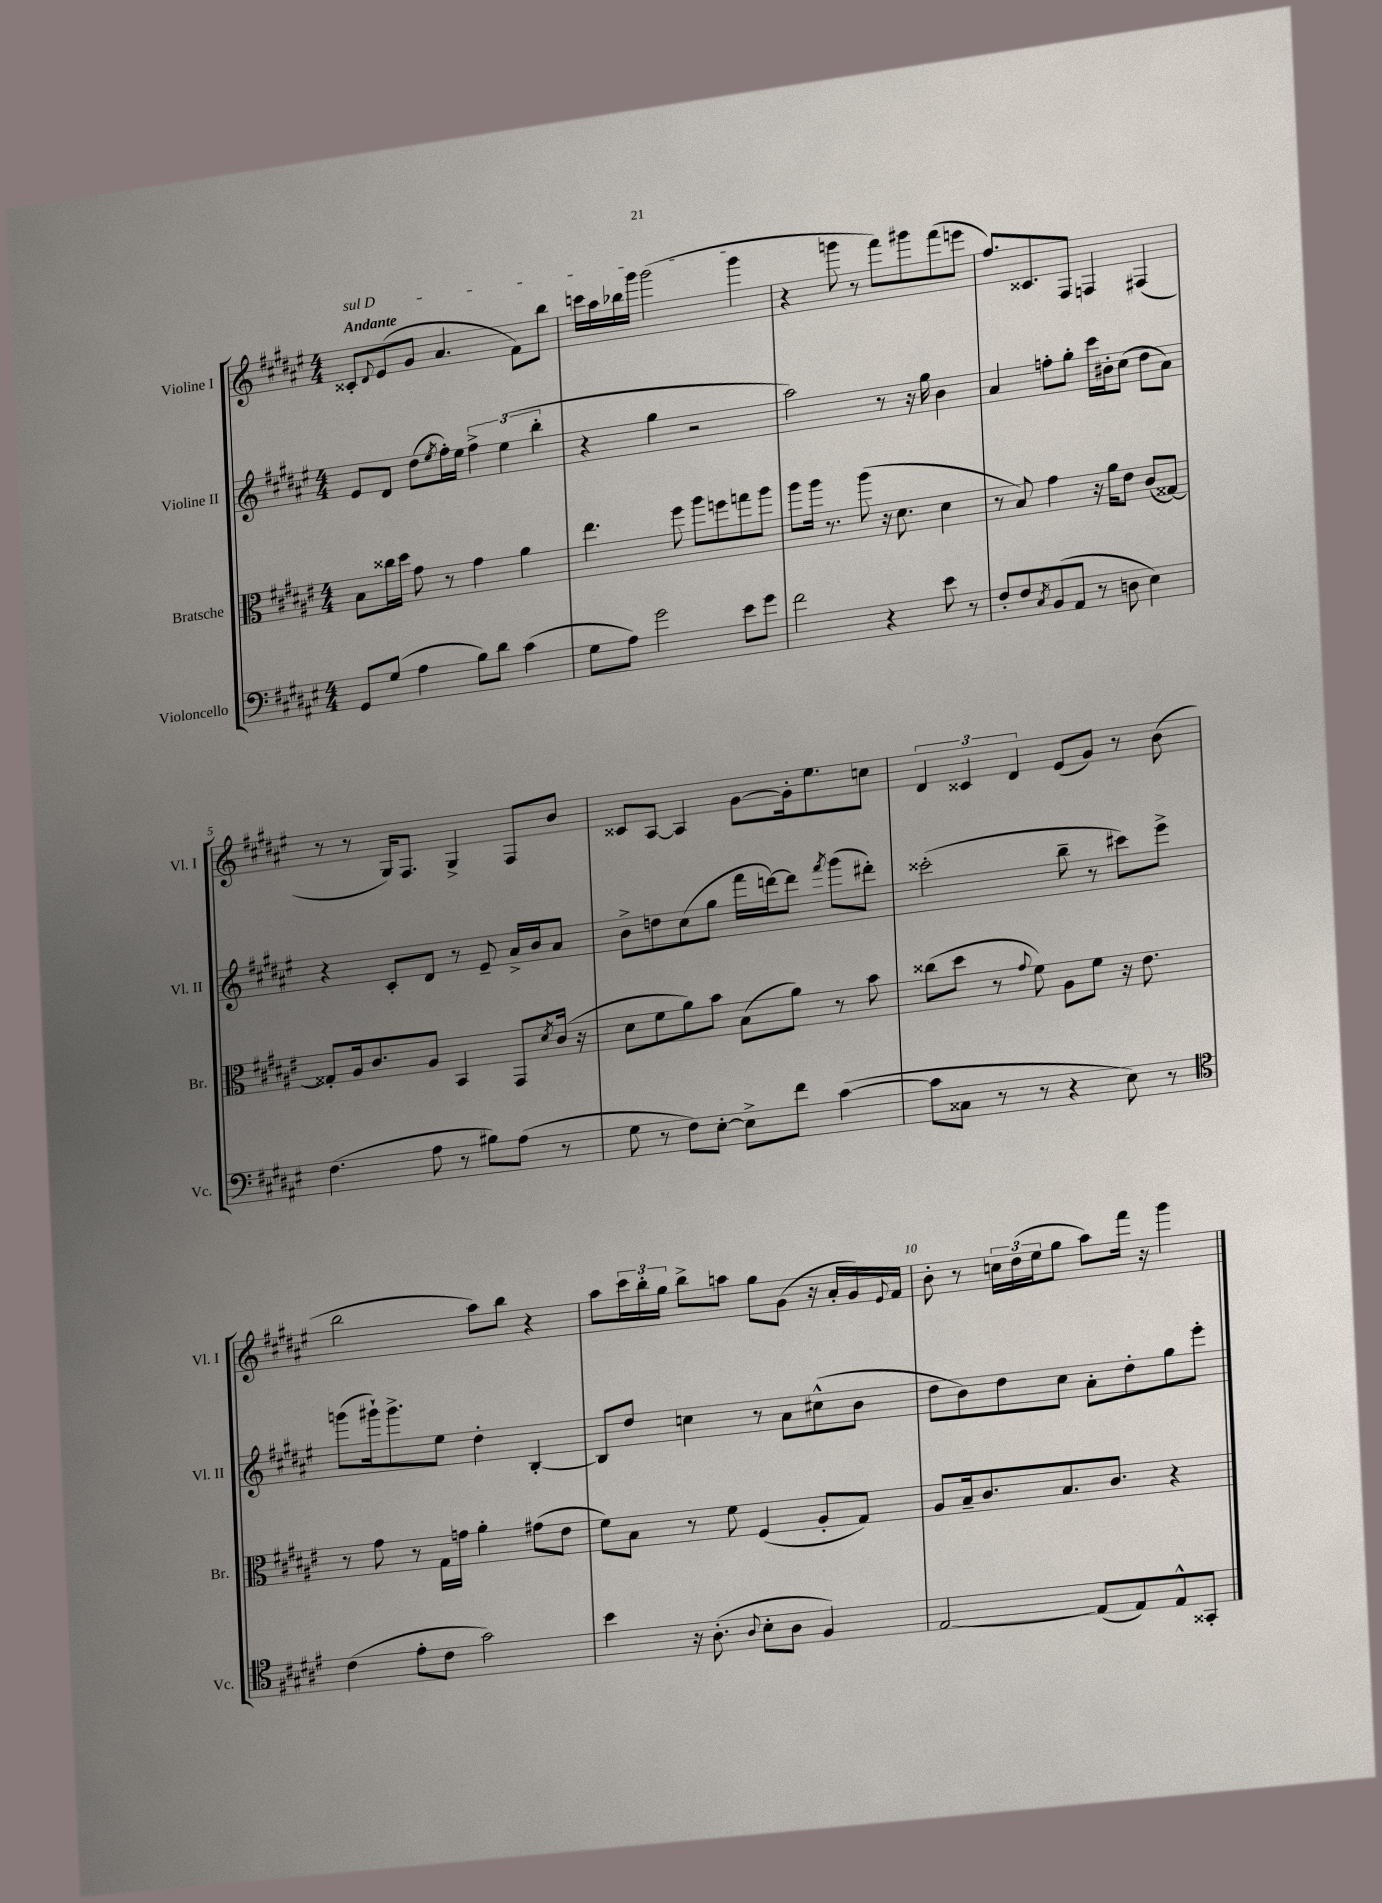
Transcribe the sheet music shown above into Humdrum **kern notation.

**kern	**kern	**kern	**kern
*part4	*part3	*part2	*part1
*staff4	*staff3	*staff2	*staff1
*I"Violoncello	*I"Bratsche	*I"Violine II	*I"Violine I
*I'Vc.	*I'Br.	*I'Vl. II	*I'Vl. I
*clefF4	*clefC3	*clefG2	*clefG2
*k[f#c#g#d#a#e#]	*k[f#c#g#d#a#e#]	*k[f#c#g#d#a#e#]	*k[f#c#g#d#a#e#]
*M4/4	*M4/4	*M4/4	*M4/4
=1	=1	=1	=1
!	!	!	!LO:TX:a:B:t=Andante
!	!	!	!LO:TX:a:i:t=sul D
8GG#/L	8B\L	8e#/L	8c##X'/L
.	.	.	8qqd#/
(8G#/J	16cc##X\L	8d#/J	(8e#/
.	16dd#\JJ	.	.
4A#\	8g#\	(8dd#\L	8g#/J
.	.	8qee#/	.
.	8r	16ff#'\L)	4.a#/
.	.	16ee#\JJ	.
8B\L)	4g#\	6ff#^\	.
8d#\J	.	.	.
.	.	(6ee#\	.
(4c#\	4a#\	.	8f#\L)
.	.	6bb'\	.
.	.	.	8bb\J
=2	=2	=2	=2
8G#\L	4.ee#\	4r	16cccn\LL
.	.	.	16aa#\
8A#\J)	.	.	16bb-X\
.	.	.	16ggg#\JJ
2g#\	.	4gg#\	(2ggg#\
.	8ff#\	.	.
.	8aa#\L	2r	.
.	8ffn\	.	.
8e#\L	8ggn\	.	4ggg#\
8g#\J	8aa#\J	.	.
=3	=3	=3	=3
2f#\	8aa#\L	2aa#\)	4r
.	16aa#\Jk	.	.
.	8.r	.	.
.	.	.	8gggn\
.	(8aa#\	.	8r
4r	16r	8r	8fff#\L)
.	8.d#\	.	.
.	.	16r	8ggg#X\
.	.	16gg#\	.
8e#\	4d#\	4b\	(8fff#\
8r	.	.	8eeen\J
=4	=4	=4	=4
8F#'/L	8r	4a#/	8.ff#/L)
8F#/	8B/)	.	.
.	.	.	8.c##X/
8qC#/	.	.	.
(8BB/	4g#\	8ffn'\L	.
8AA#/J	.	8gg#'\J	8F#/J
8r	16r	16ccc#\LL	4Fn/
.	16a#\KL	16b#X'\J	.
8Dn\	8e#\J	(8cc#\J	.
4E#\)	(8c#/L	8dd#\L	(4F#X/
.	[8G##X/J)	8a#\J)	.
!!LO:LB:g=z
=5	=5	=5	=5
(4.F#\	8G##X'/L]	4r	8r
.	16A#/k	.	8r
.	8.c#/	.	.
.	.	8c#'/L	16G#/KL)
.	.	.	8.F#/J
8A#\	8A#/J	8d#/J	.
8r	4BB/	8r	4G#^/
8B#X\L)	.	8e#~/	.
(8A#\J	8GG#/L	16a#^/LL	8F#/L
.	.	16b/J	.
.	8qd#/	.	.
8r	(16c#/Jk	8a#/J	8b/J
.	16r	.	.
=6	=6	=6	=6
8G#\	8d#\L	8b^\L	8c##X/L
8r	8f#\	8ddn\	[8A#/J
8F#\L)	8a#\)	(8cc#\	4A#/]
[8E#'\J	8b\J	8gg#\J	.
8E#^\L]	(8B\L	16fff#\LL	[8g#\L
.	.	[16dddn\J)	.
8f#\J	8a#\J)	8ddd\J]	16g#'\k]
.	.	.	8.ee#\
.	.	8qfff#/	.
([4c#\	8r	(8ggg#\L	.
.	8b\	8ddd#X'\J)	8ccn\J
=7	=7	=7	=7
8c#\L]	(8cc##X\L	(2ccc##X'\	6d#/
8C##X\J	8dd#\J	.	.
.	.	.	6c##X/
8r	8r	.	.
.	.	.	6d#/
.	8qqg#/	.	.
8r	8f#\)	.	.
4r	8A#\L	8bb~\	(8e#/L
.	8f#\J	8r	8g#/J)
8E#\)	16r	8ccc#X\L)	8r
.	8.e#\	.	.
8r	.	8eee#^\J	(8b\
!!LO:LB:g=z
=8	=8	=8	=8
*clefC4	*	*	*
(4c#\	8r	(8gggn\L	2bb\
.	8g#\	16ggg#X`\k)	.
.	.	8.ggg#^\	.
8e#'\L	8r	.	.
8c#\J	16G#\LL	8ee#\J	.
.	16gn\JJ	.	.
2g#\)	4a#'\	4dd#'\	8aa#\L)
.	.	.	8bb\J
.	(8g#X\L	[4B'/	4r
.	8e#\J	.	.
=9	=9	=9	=9
4b\	8f#\L)	8B/L]	8aa#\L
.	8B\J	8dd#/J	24ccc#\L
.	.	.	24bb'\
.	.	.	24gg#\JJ
16r	8r	4ccn\	8bb^\L
(8.A#'\	.	.	.
.	8f#\	.	8aan\J
8qqA#/	.	.	.
8B'\L	(4F#/	8r	8gg#\L
8A#\J	.	8a#\L	(8g#\J
4F#/)	8A#'/L	(8cc#X^^\	16r
.	.	.	16a#'/LL
.	8G#/J)	8b\J	16g#/)
.	.	.	8qqe#/
.	.	.	16f#/JJ
=10	=10	=10	=10
[2E#/	8A#/L	8dd#\L	8b'\
.	16B~/k	8b\)	8r
.	8.c#/	.	.
.	.	8dd#\	24ccn\LL
.	.	.	(24dd#\
.	.	.	24ee#\J
.	8.B/	8cc#\J	8gg#\J
(8E#/L]	.	8a#'\L	8aa#\L)
.	8.c#/J	.	.
8E#/)	.	8dd#'\	16fff#\Jk
.	.	.	16r
8E#^^/	4r	8gg#\	4ggg#\
8GG##X'/J	.	8eee#'\J	.
==	==	==	==
*-	*-	*-	*-
